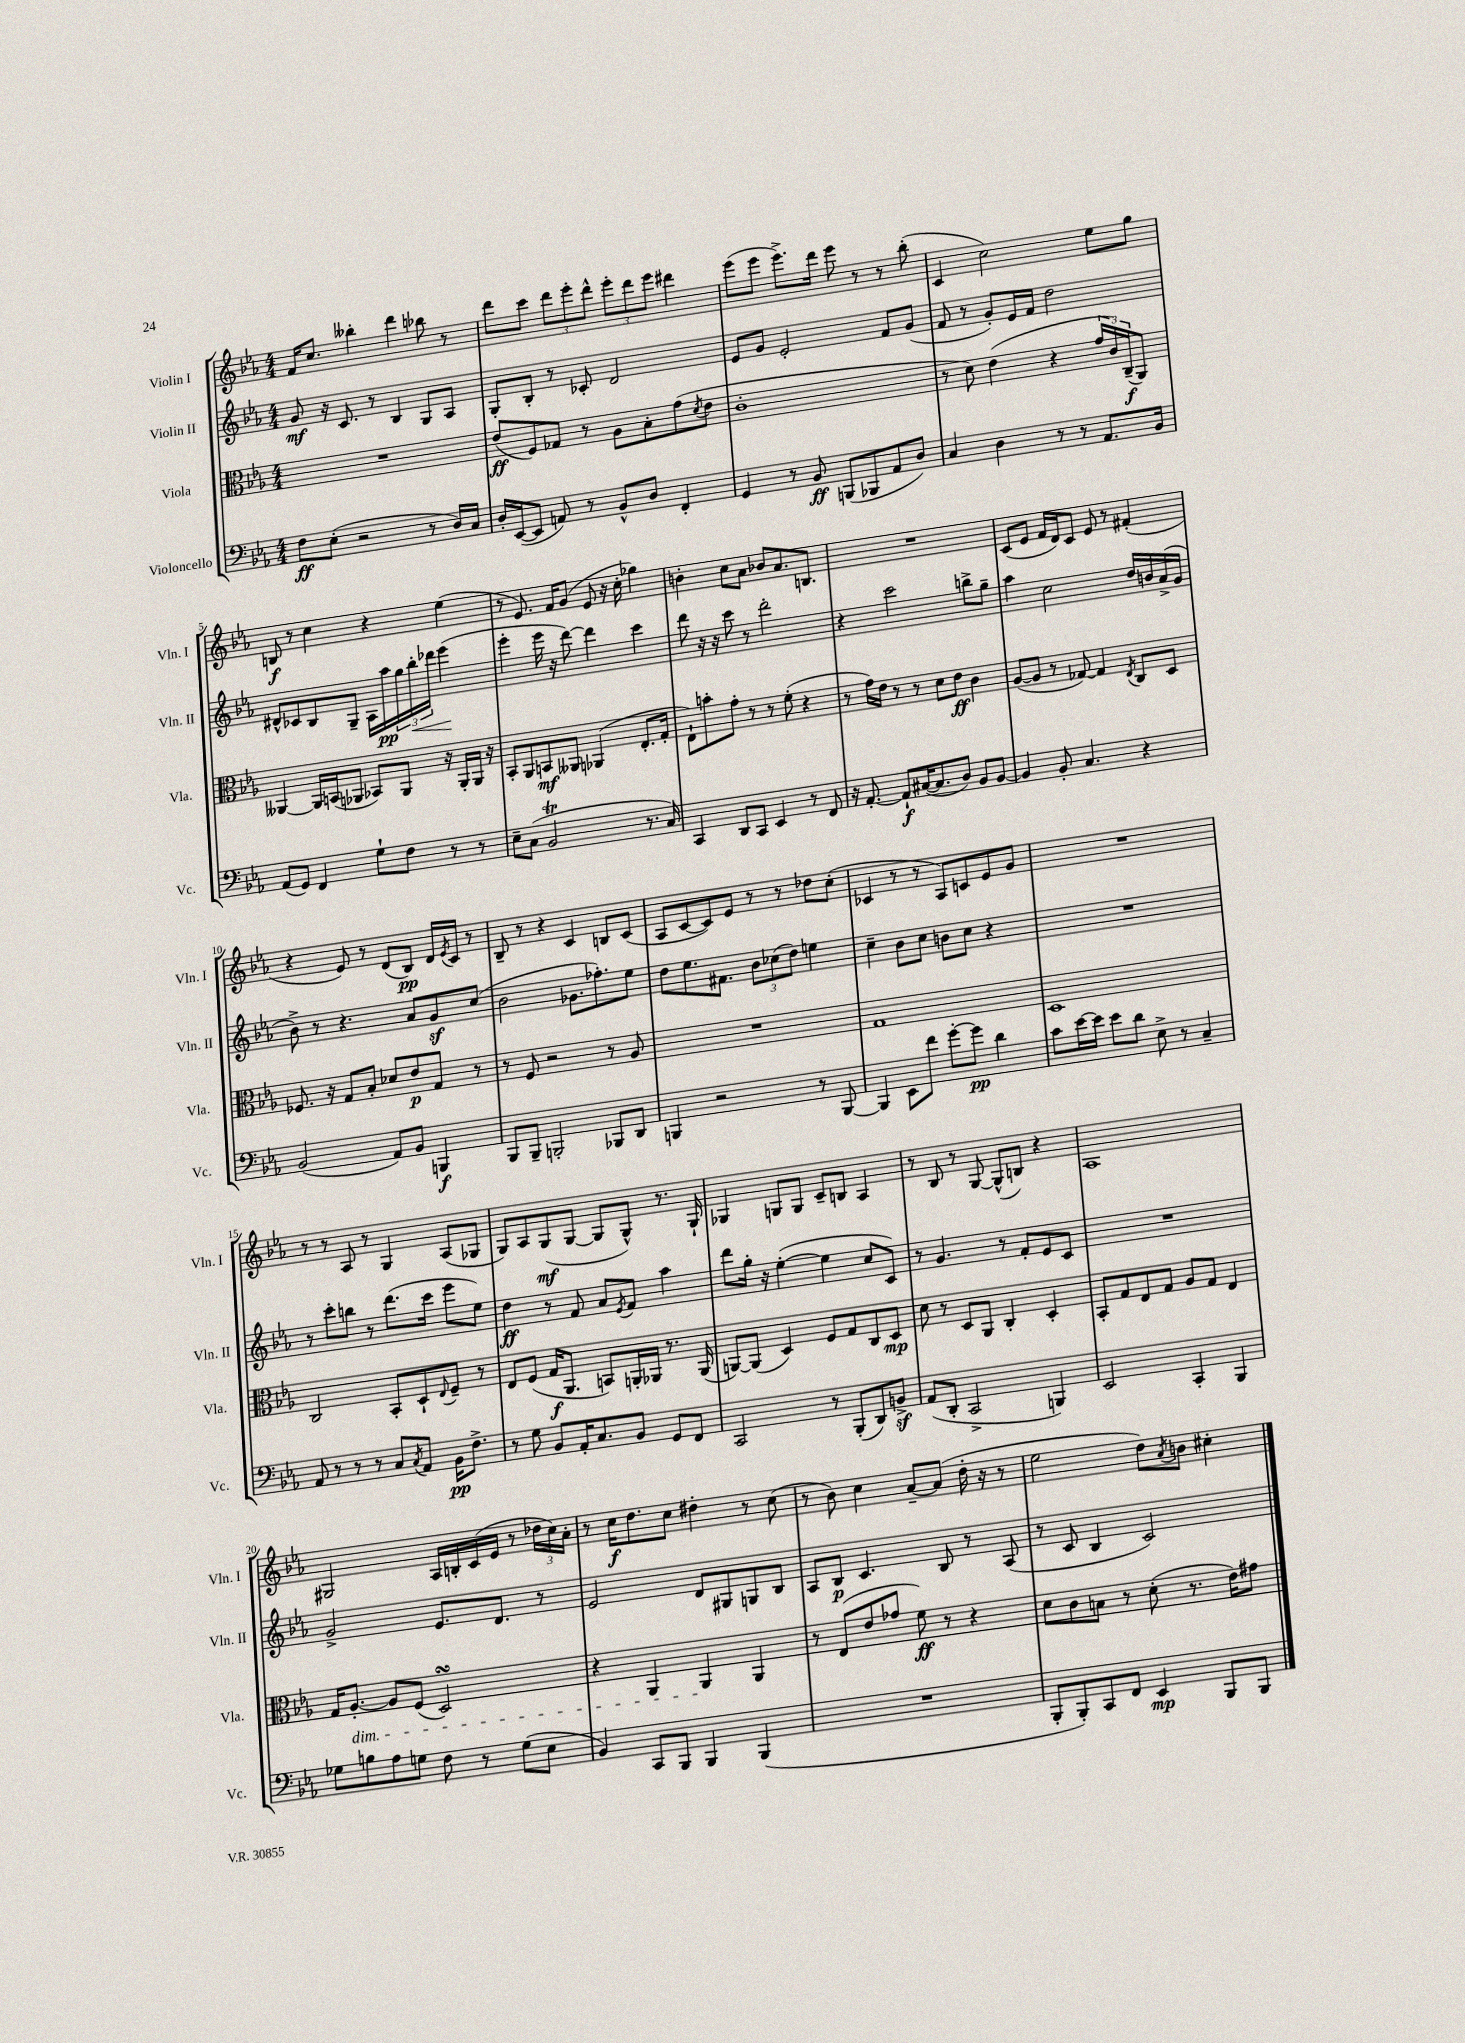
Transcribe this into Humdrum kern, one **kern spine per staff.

**kern	**kern	**kern	**kern
*staff4	*staff3	*staff2	*staff1
*clefF4	*clefC3	*clefG2	*clefG2
*k[b-e-a-]	*k[b-e-a-]	*k[b-e-a-]	*k[b-e-a-]
*M4/4	*M4/4	*M4/4	*M4/4
8F	1r	8g	16f
.	.	.	8.cc
(8E-'	.	16r	.
.	.	8.c	.
2r	.	.	4bb--'
.	.	8r	.
.	.	4B-	4ddd
8r	.	8G	8bb-
16D)	.	8A-	8r
16C	.	.	.
=	=	=	=
16D'	(8e-	8G'	8ddd
([16EE-	.	.	.
8EE-]	8F)	8B-'	8ccc
8AA)	8G-	8r	12ddd
.	.	.	12eee-'
8r	8r	8c-'	.
.	.	.	12ddd^^
8BB-^^	8A-	2d	12eee-'
.	.	.	12ddd
8D	8B-'	.	.
.	.	.	12eee-
4FF'	(8g	.	4ddd#
.	8qd	.	.
.	8e-	.	.
=	=	=	=
4GG	1c'	8e-	(8eee-
.	.	8g	8eee-
8r	.	2e-'	8.eee-^)
8BB-	.	.	.
.	.	.	16ddd
(8BBB	.	.	8eee-
8BBB-	.	.	8r
8AA-	.	8f	8r
8D)	.	(8g	(8bb-'
=	=	=	=
4C	8r	8f	4c
.	8d)	8r	.
4D	(4e-	8g')	2cc)
.	.	16e-	.
.	.	16f	.
8r	4r	2dd	.
8r	.	.	.
8.AA-	24g	.	8ee-
.	24c)	.	.
.	(24C~	.	.
.	8AA-)	.	8gg
16BB-	.	.	.
=	=	=	=
(8AA-	[4AA--	8d#^^	8B
8GG)	.	8c-	8r
4FF	16AA--]	8B-	4cc
.	(16BB	.	.
.	8AA-	8G~	.
8G`	8BB-)	16A-	4r
.	.	16aa-	.
8F	8AA-	24gg	.
.	.	24bb-'	.
.	.	24ddd-	.
8r	16r	(4eee-	(4ee-
.	16AA-'	.	.
8r	16AA-	.	.
.	16r	.	.
=	=	=	=
8E-~	8BB-'	4eee-'	8r
(8C	8AA-	.	8.e-)
2BB-	8BB	16eee-	.
.	.	16r	16f
.	8AA--	[8ddd)	(8g
.	(4AA-	4ddd]	8e-
.	.	.	16r
.	.	.	16cc'
8.r	8.E-'	4ccc	4gg-)
16C)	16G'	.	.
=	=	=	=
4CC	8E-`)	8ddd	4b'
.	8b'	16r	.
.	.	16r	.
8DD	8g'	8ccc	8cc
8CC	8r	8r	8a-
4EE-	8r	2ddd'	8b-
.	(8f'	.	8.a-
8r	4r	.	.
.	.	.	8.B
8FF	.	.	.
=	=	=	=
16r	8r	4r	1r
[8.AA-'	.	.	.
.	16g)	.	.
.	16e-	.	.
8AA-`]	8r	2ccc	.
([16C#	8r	.	.
8.C#]	.	.	.
.	8d	.	.
8D)	8e-	.	.
8BB-	4c	8bb^	.
[8BB-	.	8gg~	.
=	=	=	=
4BB-]	([8A-	4aa-	(8c
.	8A-]	.	8e-
8BB-'	8r	2cc	16f
.	.	.	16d)
4.C	[8G-)	.	8c
.	4G-]	.	8e-
.	.	.	8r
.	8qE-	.	.
4r	8C	16dd	(4f#'
.	.	16b	.
.	8D	(16a-^	.
.	.	16g	.
=	=	=	=
(2BB-	8.F-	8b-^)	4r
.	.	8r	.
.	16r	.	.
.	8G	4.r	8e-)
.	8B-'	.	8r
8AA-)	8d-	.	(8d
8BB-	8e-	8a-	8B-)
4BBB	8G	8g	16d
.	.	.	8qe-
.	.	.	16c
.	8r	(8cc	8r
=	=	=	=
8BBB-	8r	2b-	8B-~
8BBB-~	8F	.	8r
2BBB'	2r	.	4r
.	.	8.g-	4c
.	.	8.ff-')	.
8BBB-	8r	.	8B
8DD	8A-	8ee-	(8c
=	=	=	=
4BBB	1r	8dd	8A-
.	.	8.ee-	[8c
2r	.	.	8c])
.	.	8.f#	.
.	.	.	8e-
.	.	12b-	8r
.	.	(12cc-	.
.	.	.	8r
.	.	12dd)	.
8r	.	4ee	8dd-
[8BBB	.	.	(8cc'
=	=	=	=
4BBB]	1G	4cc~	4c-
8EE-	.	8b-	8r
8f	.	8cc	8r
[8g'	.	8b	8A-)
8g]	.	8cc	8c
4d	.	4r	8e-
.	.	.	8g
=	=	=	=
8c	1D	1r	1r
[16e-	.	.	.
16e-]	.	.	.
8e-	.	.	.
8d	.	.	.
8E-^	.	.	.
8r	.	.	.
4C~	.	.	.
=	=	=	=
8AA-	2C	8r	8r
8r	.	8ccc'	8r
8r	.	8bb	8A-
8r	.	8r	8r
8C	8BB-'	(8.ddd	4G
8qC	.	.	.
8AA-	8D`	.	.
.	.	16ccc	.
.	8qqE-	.	.
16BB-	8F~	8eee-	(8A-
8.F^	.	.	.
.	8r	8ee-)	8G-
=	=	=	=
8r	8E-	4dd	8G)
8G	(8F	.	8A-
8BB-	16G	8r	(8G
.	8.AA-	.	.
16AA-'	.	8f	[8G
8.C	.	.	.
.	8BB)	8a-	8G]
.	.	8qe-	.
8BB-	16AA'	8f	8G^^)
.	16AA-	.	.
8GG	8.r	4aa-	8.r
8FF	.	.	.
.	(16AA-	.	16G`
=	=	=	=
2CC	[8AA)	8ddd	4G-
.	(8AA]	16gg'	.
.	.	16r	.
.	4D)	([4ee-'	8G
.	.	.	8G
8r	8F	4ee-]	8c~
(8BBB-'	8G	.	8B
8DD)	8C	8cc	4A-
8BB^	8D	8c)	.
=	=	=	=
(8AA-	8d	8r	8r
8DD'	8r	4.g	8B-
2CC^	8D	.	8r
.	8AA-	.	[8G
.	4C'	8r	(8G^^]
.	.	8f'	8B)
4BBB)	4D'	8e-	4r
.	.	8c	.
=	=	=	=
2EE-	8BB-'	1r	1A-
.	8G	.	.
.	8E-	.	.
.	8G	.	.
4CC'	8A-	.	.
.	8G	.	.
4BBB-	4E-	.	.
=	=	=	=
8G-	16G	2g^	2G#
.	[8.A-'	.	.
8B	.	.	.
8A-	8A-]	.	.
8G	(8F	.	.
8F	2D)	8.e-	16A-
.	.	.	16B'
8r	.	.	(16c
.	.	8.d	16e-
(8G	.	.	8r
8E-	.	8r	24dd-
.	.	.	24cc)
.	.	.	24a-'
=	=	=	=
4BB-)	4r	2e-	8r
.	.	.	16cc
.	.	.	8.dd
8CC	4AA-	.	.
8BBB-	.	.	8cc
4BBB-	4AA-	8d	4dd#'
.	.	8G#	.
(4BBB-	4AA-	8G	8r
.	.	8B-	(8cc
=	=	=	=
1r	8r	8A-	8r
.	(8E-	8B-	8b-)
.	8e-	4.c	4cc
.	8g-	.	.
.	8f)	.	[8a-~
.	8r	8B-	(8a-]
.	4r	8r	16dd'
.	.	.	16r
.	.	(8A-	8r
=	=	=	=
8BBB-'	8d	8r	2ee-
8BBB-')	8c	8c	.
8CC	8B	4B-	.
8FF	8r	.	.
4EE-	(8d'	2c)	8dd)
.	.	.	8qa-
.	8.r	.	8b
8BBB-	.	.	4cc#'
.	16e-)	.	.
8BBB-	8g#	.	.
==	==	==	==
*-	*-	*-	*-
